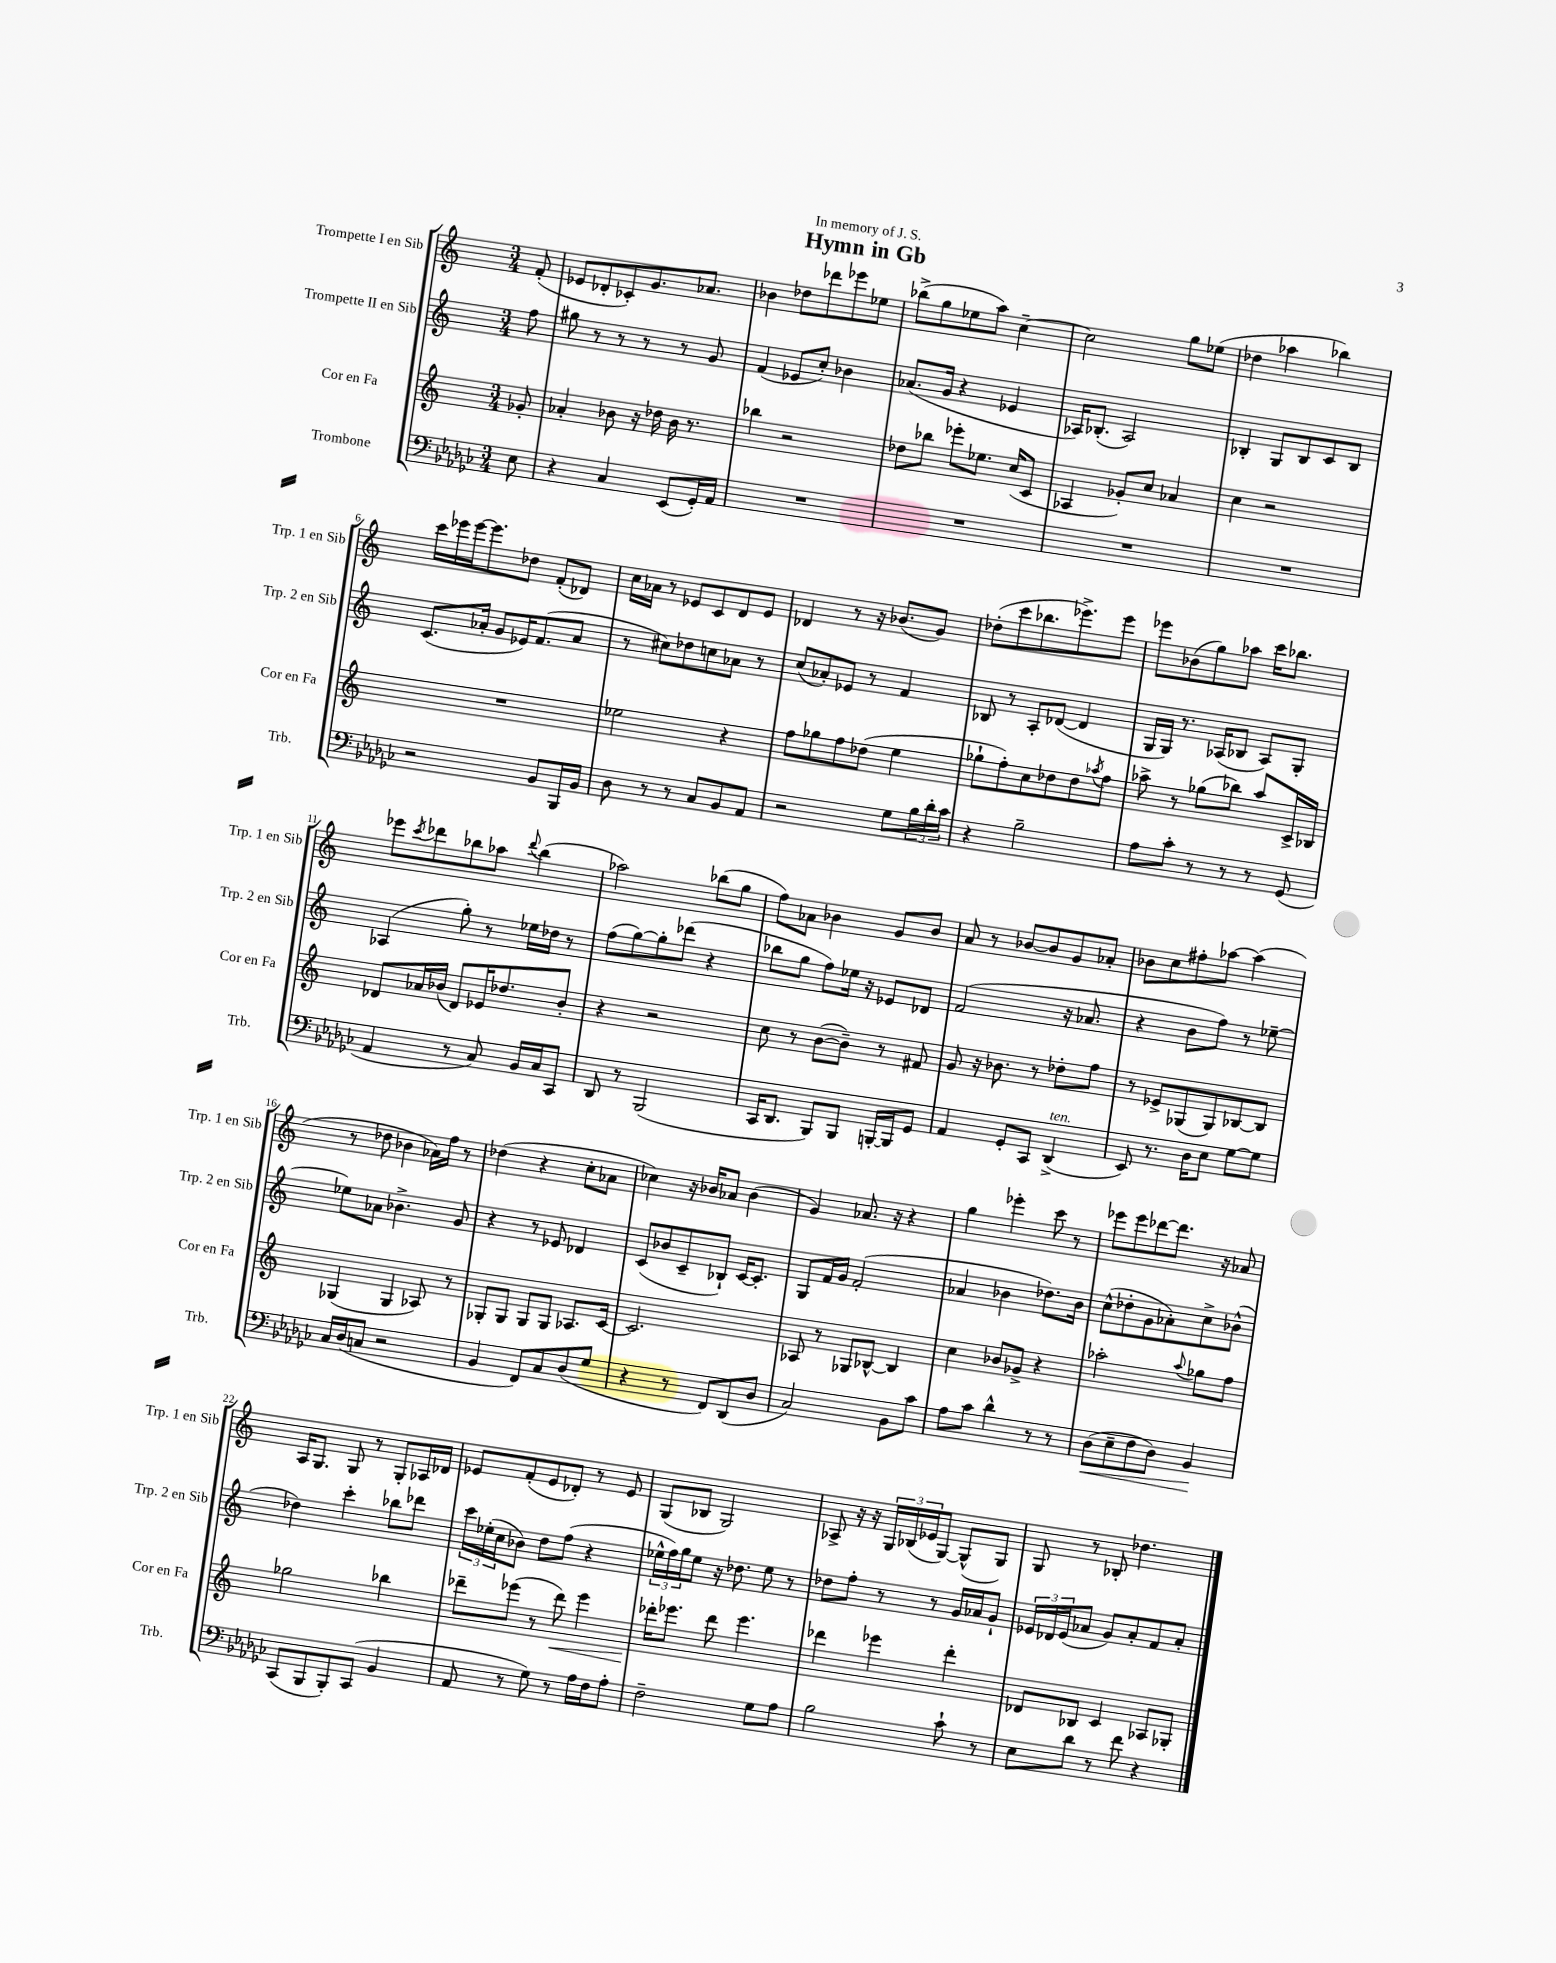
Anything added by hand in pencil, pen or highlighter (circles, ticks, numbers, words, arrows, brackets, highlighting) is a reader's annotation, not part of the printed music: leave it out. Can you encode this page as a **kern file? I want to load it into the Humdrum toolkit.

**kern	**kern	**kern	**kern
*staff4	*staff3	*staff2	*staff1
*clefF4	*clefG2	*clefG2	*clefG2
*k[b-e-a-d-g-c-]	*k[]	*k[]	*k[]
*M3/4	*M3/4	*M3/4	*M3/4
8E-\	8g-'/	8ff\	(8f'/
=	=	=	=
4r	4a-'/	8gg#\	8e-/L
.	.	8r	8d-'/
4C-/	8b-\	8r	8c-'/)
.	16r	8r	8.g/
.	16dd-\	.	.
(8EE-/L	16b-\	8r	.
.	8.r	.	8.a-/J
16GG-'/L)	.	8g/	.
16AA-/JJ	.	.	.
=	=	=	=
2.r	4bb-\	(4f/	4b-\
.	2r	8e-/L	8dd-\L
.	.	8cc'/J)	8ddd-\
.	.	4b-\	8eee-\
.	.	.	8ee-\J
=	=	=	=
2.r	8dd-\L	(8.a-/L	(8bb-^\L
.	8bb-\J	.	8gg\
.	.	16g/Jk	.
.	8eee-'\L	4r	8ee-\
.	8.ee-\J	.	8aa\J)
.	.	4e-/	[4cc~\
.	(16cc/LK	.	.
.	8c/J	.	.
=	=	=	=
2.r	4A-/	16A-/LK)	2cc\]
.	.	(8.B-'/J	.
.	8g-'/L)	2A-/)	.
.	8cc/J	.	.
.	4a-/	.	8gg\L
.	.	.	(8ee-\J
=	=	=	=
2.r	4cc\	4B-'/	4dd-\
.	2r	8G/L	4aa-\
.	.	8B-/	.
.	.	8c/	4bb-\)
.	.	8B-/J	.
=	=	=	=
2r	2.r	(8.c/L	16ccc\LL
.	.	.	16eee-\
.	.	.	[16eee-\J
.	.	16a-'/Jk	8.eee-\]
.	.	8g/L	.
.	.	16e-/K)	8dd-\J
.	.	(8.f/	.
8BB-/L	.	.	(8f'/L
16BBB-/L	.	8a-/J	8d-/J)
16BB-/JJ	.	.	.
=	=	=	=
8D-\	2ee-\	8r	16cc\LL
.	.	.	16a-\JJ
8r	.	8cc#\L)	8r
8r	.	8dd-\	8e-/L
8C-/L	.	8cc\	8c/
8BB-/	4r	8a-\J	8d/
8AA-/J	.	8r	8e-/J
=	=	=	=
2r	8ff\L	(8cc/L	4d-/
.	8gg-\	8a-'/)	.
.	8ff\	8e-/J	8r
.	(8dd-\J	8r	16r
.	.	.	(8.b-/L
8G-\L	4ee\	4f/	.
24B-\L	.	.	8g/J)
24d-'\	.	.	.
24c-\JJ	.	.	.
=	=	=	=
4r	8gg-`\L	8B-/	(8dd-'\L
.	8ff'\)	8r	8ccc\
2B-~\	8cc\	8A'/L	8.bb-\
.	8dd-\	([8d-/J	.
.	.	.	8.eee-^\)
.	8dd-\	4d-/]	.
.	8qaa-/	.	.
.	8ff\J	.	8eee-\J
=	=	=	=
8A-\L	8aa-^\	16G/LL	8eee-\L
.	.	16G/JJ)	.
8c-'\J	8r	8.r	(8b-\
8r	(8gg-\L	.	8gg\)
.	.	(16A-/LK	.
8r	8bb-\J)	8B-/J	8aa-\J
8r	8aa-/L	8A-/L)	16ccc\LK
.	.	.	8.bb-\J
(8GG-/	16c^/L	8G'/J	.
.	16B-/JJ	.	.
=	=	=	=
4AA-/	8d-/L	(4A-/	8eee-\L
.	.	.	8qccc/
.	16a-/L	.	8ddd-\
.	(16b-/JJ	.	.
8r	8d-/L)	8gg'\)	8bb-\
8C-/)	16e-/K	8r	8aa-\J
.	8.dd-/	.	.
.	.	.	8qqddd-/
16BB-/LL	.	16ee-\LL	(4bb-\
16C-/J	.	16dd-\JJ	.
8CC-/J	8b-'/J	8r	.
=	=	=	=
8DD-/	4r	(8ff\L	2aa-\)
8r	.	[8gg\)	.
(2BBB-/	2r	8gg'\]	.
.	.	(8ddd-\J	.
.	.	4r	(8bb-\L
.	.	.	8gg\J
=	=	=	=
16CC-/LK	8cc\	8bb-\L	8ff\L)
8.DD-/J	.	.	.
.	8r	8gg\J	8a-\J
8BBB-/L)	([8b\L	8ff\L)	4b-\
8BBB-/J	8b~\]J)	16ee-\Jk	.
.	.	16r	.
[16BBB'/LL	8r	8e-/L	8g/L
16BBB/]J	.	.	.
8GG-/J	8f#/	8d-/J	8b-/J
=	=	=	=
4AA-/	8g/	(2f/	8a/
.	16r	.	8r
.	8.b-\	.	.
8GG-'/L	.	.	[8b-/L
8CC-/J	8r	.	8b-/]
(4DD-^/	8dd-'\L	16r	8g/
.	.	8.a-/	.
.	8ff\J	.	8a-'/J
=	=	=	=
8EE-/)	8r	4r	8b-\L
8.r	8e-^/L	.	8cc\
.	(8G-/	8b\L	8ff#'\
16D-\LK	.	.	.
8E-\J	8G-/)	8ff\J)	[8aa-\J
[8G-\L	[8B-/	8r	(4aa-\]
8G-\]J	8B-/]J	[8ee-~\	.
=	=	=	=
16C-/LL	(4G-/	8ee-\]L	8r
(16D-/J	.	.	.
8C/J	.	8a-\J	8dd-\
2r	4G-/	4.b-^\	4b-\
.	8A-/)	.	16a-\LL)
.	.	.	16ff\JJ
.	8r	8g/	8r
=	=	=	=
4BB-/	8G-'/L	4r	(4dd-\
.	8G-/J	.	.
8FF/L)	8G-/L	8r	4r
8C-/	8G-/J	8e-/	.
(8D-/	8.A-/L	4d-/	8cc'\L
8G-/J	.	.	8a-\J
.	[16c/Jk	.	.
=	=	=	=
4r	2.c/]	(8c/L	4cc-\)
.	.	8b-/	.
8r	.	8c~/	16r
.	.	.	16b-/LK
8FF/L)	.	8B-`/J)	8a-/J
(8DD-/	.	[16c/LK	(4b-\
.	.	8.c'/]J	.
8D-/J	.	.	.
=	=	=	=
2C-/)	8A-/	8G/L	4g/)
.	8r	16f/L	.
.	.	16g/JJ	.
.	8G-/L	(2f'/	8.a-/
.	[8B-^^/J	.	.
.	.	.	16r
8BB-\L	4B-/]	.	4r
8c-\J	.	.	.
=	=	=	=
8A-\L	4cc\	4a-/	4gg\
8c-\J	.	.	.
4d-^^\	8b-/L	4b-\	4eee-'\
.	8g-^/J	.	.
8r	4r	8.dd-\L)	8ccc\
8r	.	.	8r
.	.	16b-\Jk	.
=	=	=	=
(8D-\L	2aa-'\	(8cc^^\L	8eee-\L
8E-~\	.	8dd-'\	8eee-\
8F\	.	8g\	[8ddd-\
8D-\J)	.	8a-'\)	8.ddd-\]J
.	8qqaa-/	.	.
4BB-/	8gg-\L	8cc^\	.
.	.	.	16r
.	8ff\J	(8b-^^\J	8a-/
=	=	=	=
(8CC-/L	2gg-\	4dd-\)	16A/LK
.	.	.	8.G/J
8BBB-/	.	.	.
8BBB-'/)	.	4ccc'\	8G/
(8CC-/J	.	.	8r
4BB-/	4bb-\	8bb-\L	8G'/L
.	.	8ddd-\J	16A-/L
.	.	.	16d-/JJ
=	=	=	=
8AA-/	8ddd-~\L	24ccc\LL	8e-/L
.	.	(24ee-'\	.
.	.	24cc\J	.
8r	(8eee-\J	8b-\J)	(8f'/
8G-\)	8r	8dd\L	8e-/
8r	8ddd-\)	(8ff\J	8d-'/J)
16A-\LL	4eee-\	4r	8r
16F\J	.	.	.
8A-'\J	.	.	8e-/
=	=	=	=
2F~\	16ddd-'\LK	24ee-^^\LL	(8G/L
.	.	24ff\)	.
.	8.eee-\J	.	.
.	.	24gg\J	.
.	.	8ee-\J	8B-/J
.	8ddd-\	16r	2G/)
.	.	8.dd-\	.
.	4.eee-\	.	.
8G-\L	.	8ee-\	.
8A-\J	.	8r	.
=	=	=	=
2B-\	4ddd-\	8dd-\L	8A-^/
.	.	8ff'\J	16r
.	.	.	16r
.	4eee-\	8r	24G/LL
.	.	.	(24B-/
.	.	.	24e-/J
.	.	8r	[8G/J)
8c-`\	4ddd-'\	16g/LL	(8G^^/]L
.	.	16a-/J	.
8r	.	8g`/J	8G/J)
=	=	=	=
8E-\L	8d-/L	24e-/LL	8G/
.	.	24d-/	.
.	.	(24e-/J	.
8d-\J	8B-/J	8a-/J	8r
8r	4c/	8g/L)	8B-'/
8f\	.	8a-'/	4.dd-\
4r	8A-/L	8f/	.
.	8G-'/J	8a-'/J	.
==	==	==	==
*-	*-	*-	*-
